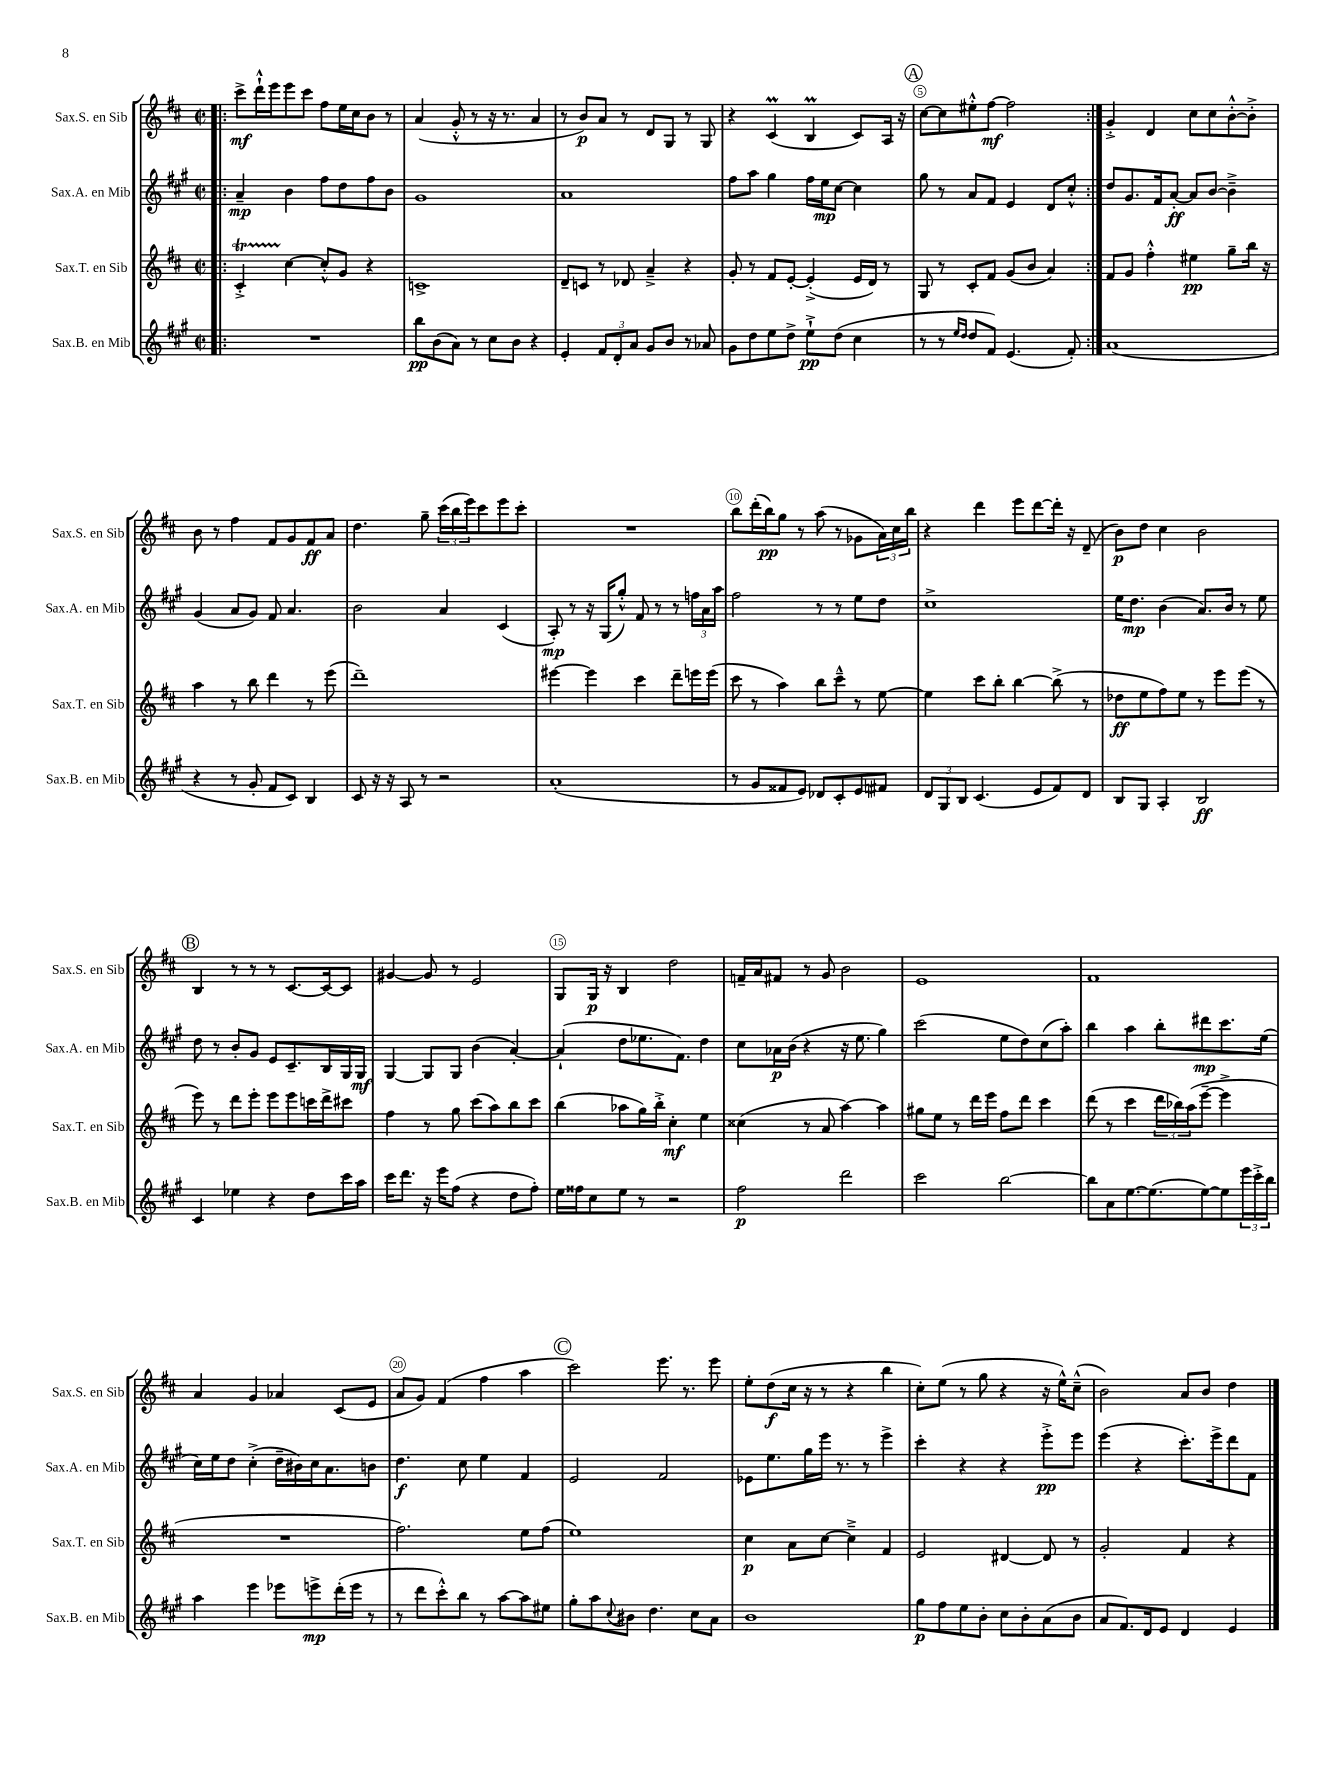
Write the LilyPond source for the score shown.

<<
\new StaffGroup <<
\new Staff = "s0" \with { instrumentName = "Sax.S. en Sib" shortInstrumentName = "Sax.S. en Sib" } {
    \clef treble \key d \major \defaultTimeSignature \time 2/2
    \repeat volta 2 { \bar ".|:" cis'''8->\mf d'''16-!-^ e'''16 e'''8 cis'''8 fis''8 e''16 cis''16 b'8 r8 |
    a'4( g'8-.-^ r8 r16 r8. a'4 |
    r8 b'8\p) a'8 r8 d'8 g8 r8 g8 |
    r4 cis'4\prall( b4\prall cis'8) a16 r16 |
    \mark \markup { \circle "A" } cis''8~ cis''8 eis''8-.-^ fis''8~\mf fis''2 | }
    g'4-.-> d'4 cis''8 cis''8 b'8~-.-^ b'8-.-> |
    b'8 r8 fis''4 fis'8 g'8 fis'8\ff a'8 |
    d''4. g''8-- \tuplet 3/2 { cis'''16( b''16 e'''16) } cis'''8 e'''8 cis'''8-. |
    R1 |
    b''8 d'''16-.( b''16\pp) g''8 r8 a''8( r8 ges'8 \tuplet 3/2 { a'16) cis''16 b''16 } |
    r4 d'''4 e'''8 d'''8~ d'''16-. r16 d'8--( |
    b'8\p) d''8 cis''4 b'2 |
    \mark \markup { \circle "B" } b4 r8 r8 r8 cis'8.~ cis'16~ cis'8 |
    gis'4~ gis'8 r8 e'2 |
    g8 g16\p r16 b4 d''2 |
    f'16-- a'16 fis'8 r8 g'8 b'2 |
    e'1 |
    fis'1 |
    a'4 g'4 aes'4 cis'8( e'8 |
    a'8 g'8) fis'4( fis''4 a''4 |
    \mark \markup { \circle "C" } cis'''2) e'''8. r8. e'''8 |
    e''8-. d''8\f( cis''16 r16 r8 r4 b''4 |
    cis''8-.) e''8( r8 g''8 r4 r16 e''16-^) cis''8---^( |
    b'2) a'8 b'8 d''4 \bar "|." |
}
\new Staff = "s1" \with { instrumentName = "Sax.A. en Mib" shortInstrumentName = "Sax.A. en Mib" } {
    \clef treble \key a \major \defaultTimeSignature \time 2/2
    \repeat volta 2 { \bar ".|:" a'4--\mp b'4 fis''8 d''8 fis''8 b'8 |
    gis'1 |
    a'1 |
    fis''8 a''8 gis''4 fis''16 e''16\mp cis''8~ cis''4 |
    \mark \markup { \circle "A" } gis''8 r8 a'8 fis'8 e'4 d'8 cis''8-.-^ | }
    d''8 gis'8. fis'16 a'8~-.\ff a'8 b'8~ b'4---> |
    gis'4( a'8 gis'8) fis'8 a'4. |
    b'2 a'4 cis'4( |
    a8-.\mp) r8 r16 gis16( gis''8-.-^) fis'8 r8 r8 \tuplet 3/2 { f''16 a'16 a''16 } |
    fis''2 r8 r8 e''8 d''8 |
    cis''1-> |
    e''16 d''8.\mp b'4( a'8.) b'16 r8 e''8 |
    \mark \markup { \circle "B" } d''8 r8 b'8-. gis'8 e'8 cis'8.-- b16 gis16 gis16\mf |
    gis4~ gis8 gis8 b'4( a'4~-.) |
    a'4-!( d''8 ees''8. fis'8.) d''4 |
    cis''8 aes'16\p b'16( r4 r16 e''8. gis''4) |
    cis'''2( e''8 d''8) cis''8( a''8-.) |
    b''4 a''4 b''8-. dis'''8\mp cis'''8. e''16( |
    cis''16) e''16 d''8 cis''4-.->( d''16-- bis'16) cis''16 a'8. b'8 |
    d''4.\f cis''8 e''4 fis'4 |
    \mark \markup { \circle "C" } e'2 fis'2 |
    ees'8 e''8. gis''16 e'''16 r8. r8 e'''4-> |
    cis'''4-. r4 r4 e'''8-.->\pp e'''8 |
    e'''4( r4 cis'''8.-.) e'''16-> d'''8 fis'8 \bar "|." |
}
\new Staff = "s2" \with { instrumentName = "Sax.T. en Sib" shortInstrumentName = "Sax.T. en Sib" } {
    \clef treble \key d \major \defaultTimeSignature \time 2/2
    \repeat volta 2 { \bar ".|:" cis'4-.->\startTrillSpan cis''4~\stopTrillSpan cis''8-.-^ g'8 r4 |
    c'1-> |
    d'8-- c'8 r8 des'8 a'4---> r4 |
    g'8-. r8 fis'8 e'8~-. e'4-.->( e'16 d'16) r8 |
    \mark \markup { \circle "A" } g8 r8 cis'8-. fis'8 g'8( b'8 a'4) | }
    fis'8 g'8 fis''4-.-^ eis''4\pp g''8-- b''16 r16 |
    a''4 r8 b''8 d'''4 r8 e'''8( |
    d'''1--) |
    eis'''4~ eis'''4 cis'''4 d'''8-- e'''16 e'''16( |
    cis'''8 r8 a''4) b''8 cis'''8---^ r8 e''8~ |
    e''4 cis'''8 b''8-. b''4~ b''8->( r8 |
    des''8\ff e''8 fis''8) e''8 r8 e'''8 e'''8( r8 |
    \mark \markup { \circle "B" } e'''8) r8 d'''8 e'''8-. e'''8 e'''8 c'''16 d'''16-> cis'''8 |
    fis''4 r8 g''8 cis'''8( a''8) b''8 cis'''8 |
    b''4( aes''8 g''16) b''16-.-> cis''4-.\mf e''4 |
    cisis''4( r8 a'8 a''4~) a''4 |
    gis''8 e''8 r8 d'''16 e'''16 fis''8 d'''8 cis'''4 |
    d'''8( r8 cis'''4 \tuplet 3/2 { d'''16 bes''16) a''16( } e'''8~-- e'''4-> |
    R1 |
    fis''2.) e''8 fis''8( |
    \mark \markup { \circle "C" } e''1) |
    cis''4\p a'8 cis''8~ cis''4---> fis'4 |
    e'2 dis'4~ dis'8 r8 |
    g'2-. fis'4 r4 \bar "|." |
}
\new Staff = "s3" \with { instrumentName = "Sax.B. en Mib" shortInstrumentName = "Sax.B. en Mib" } {
    \clef treble \key a \major \defaultTimeSignature \time 2/2
    \repeat volta 2 { \bar ".|:" R1 |
    b''8\pp b'8( a'8) r8 cis''8 b'8 r4 |
    e'4-. \tuplet 3/2 { fis'8 d'8-. a'8 } gis'8 b'8 r8 aes'8 |
    gis'8 d''8 e''8 d''8-> e''8-!->\pp d''8( cis''4 |
    \mark \markup { \circle "A" } r8 r8 \grace { e''16 d''16 } d''8 fis'8) e'4.( fis'8-.) | }
    a'1( |
    r4 r8 gis'8-. fis'8 cis'8) b4 |
    cis'8 r16 r16 a8 r8 r2 |
    a'1-.( |
    r8 gis'8 fisis'8 e'8) des'8 cis'8-. e'8 fis'8 |
    \tuplet 3/2 { d'8 gis8 b8 } cis'4.( e'8 fis'8) d'8 |
    b8 gis8 a4-. b2\ff |
    \mark \markup { \circle "B" } cis'4 ees''4 r4 d''8 cis'''16 a''16 |
    cis'''16 d'''8. r16 e'''16 fis''8( r4 d''8 fis''8-.) |
    e''16 fisis''16 cis''8 e''8 r8 r2 |
    fis''2\p d'''2 |
    cis'''2 b''2~ |
    b''8 a'8 e''8.~ e''8.( e''8~) e''8 \tuplet 3/2 { e'''16 cis'''16-.-> b''16 } |
    a''4 e'''4 ees'''8 e'''8->\mp d'''16-.( e'''16 r8 |
    r8 d'''8 cis'''8-.-^) b''8 r8 a''8~ a''8 eis''8 |
    \mark \markup { \circle "C" } gis''8-. a''8 \appoggiatura { cis''8 } bis'8 d''4. cis''8 a'8 |
    b'1 |
    gis''8\p fis''8 e''8 b'8-. cis''8 b'8-. a'8( b'8 |
    a'8 fis'8.) d'16 e'8 d'4 e'4 \bar "|." |
}
>>
>>
\layout { \context { \Score \override BarNumber.break-visibility = ##(#f #t #t) barNumberVisibility = #(every-nth-bar-number-visible 5) \override BarNumber.stencil = #(make-stencil-circler 0.1 0.3 ly:text-interface::print) } }
